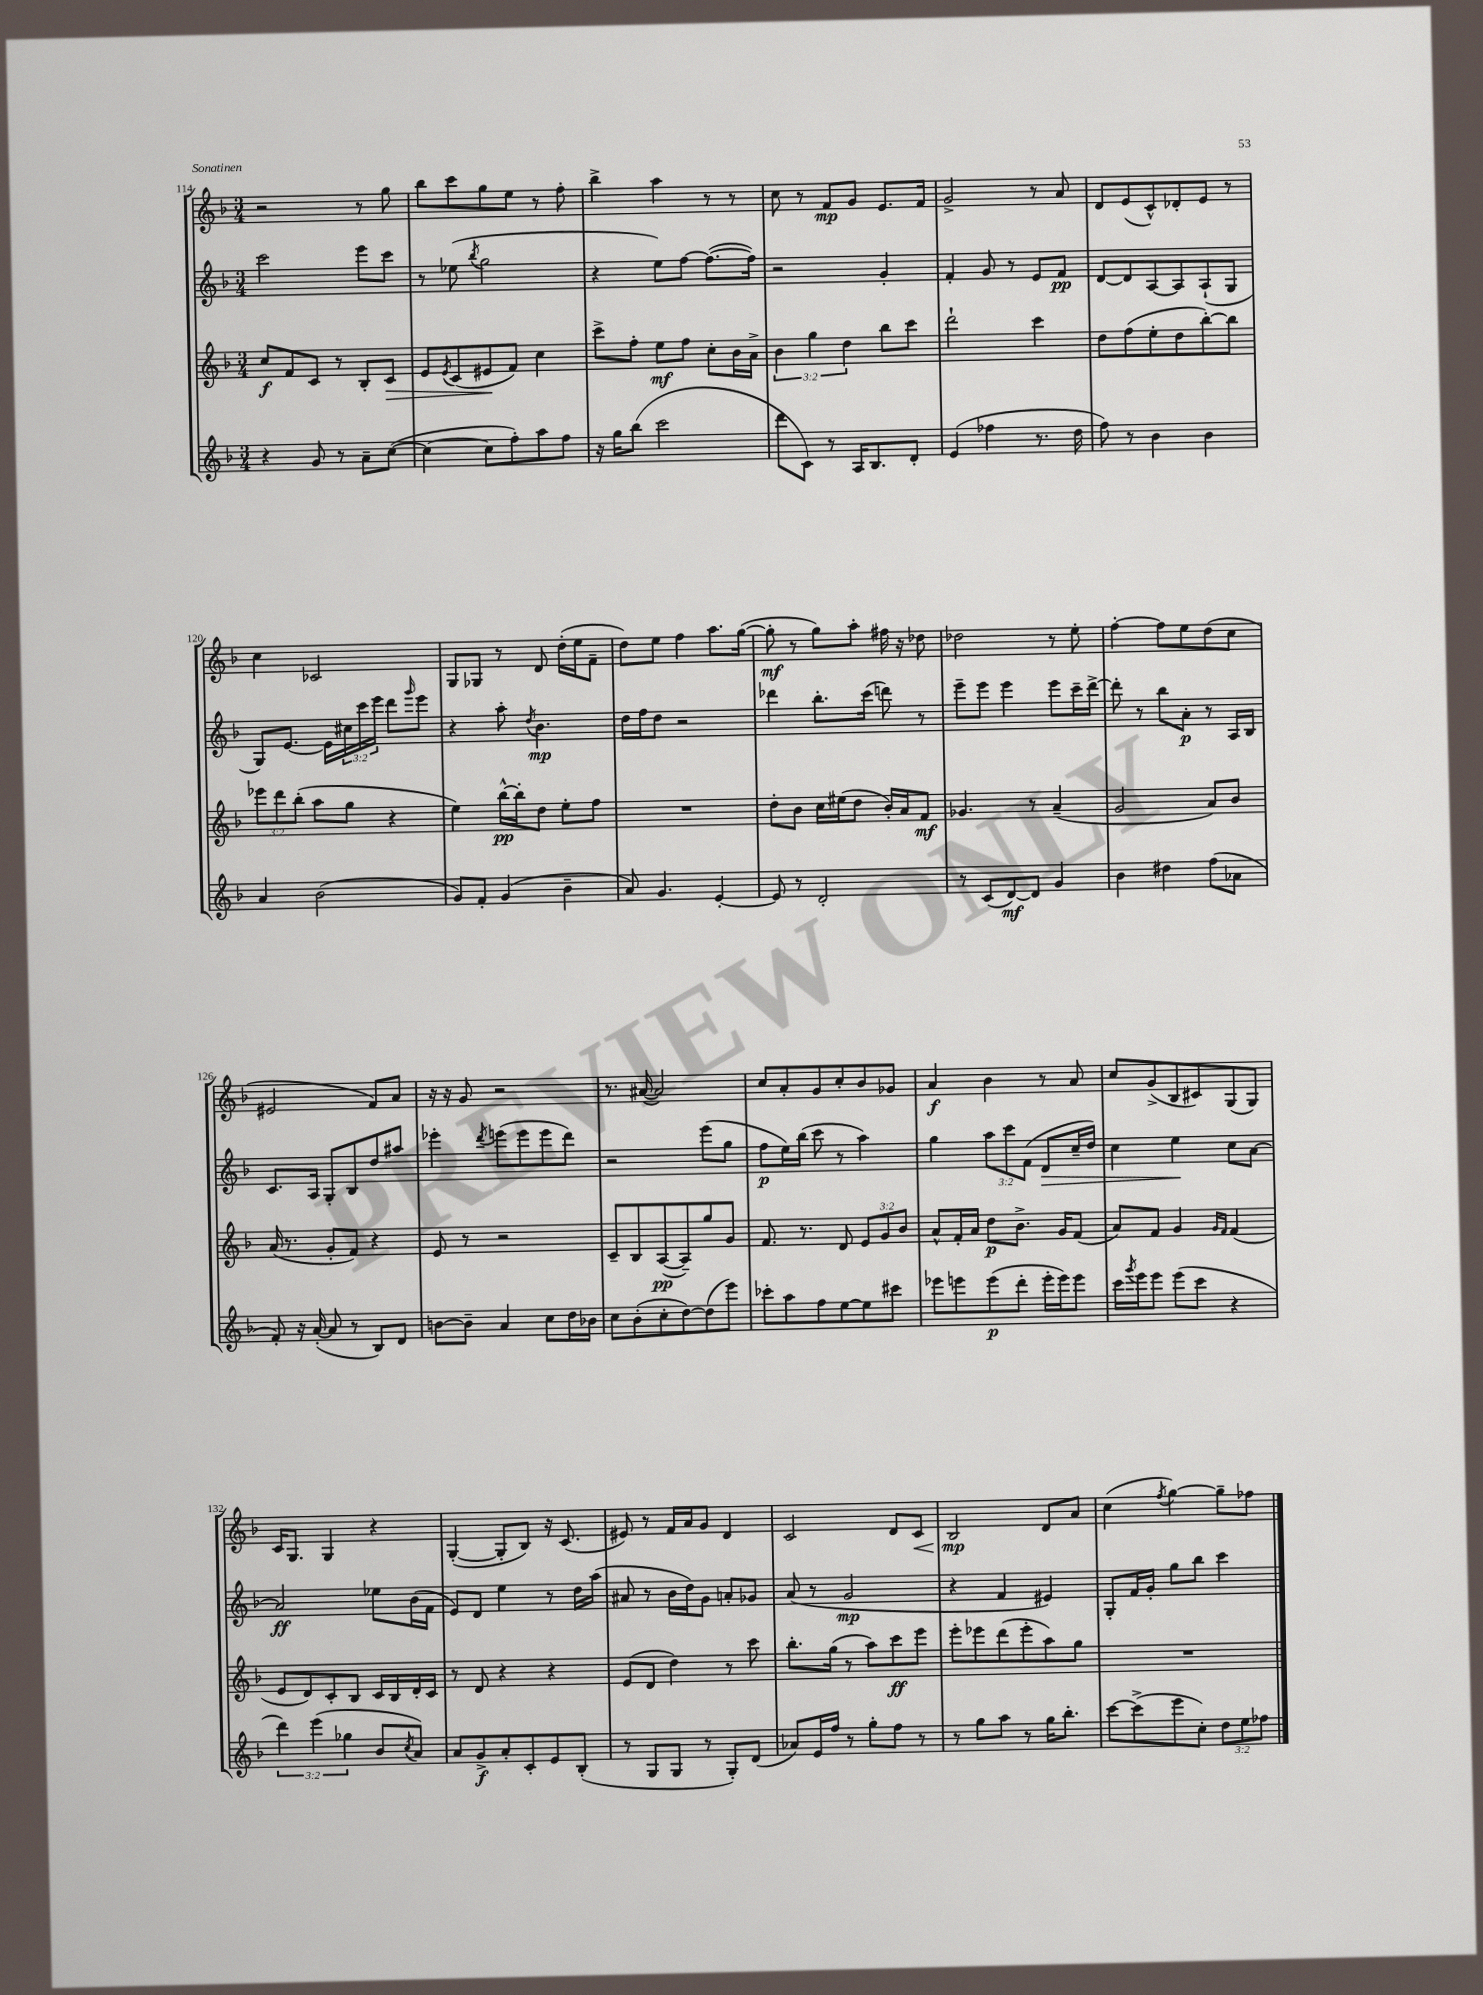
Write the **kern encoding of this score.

**kern	**dynam	**kern	**dynam	**kern	**dynam	**kern	**dynam
*part4	*part4	*part3	*part3	*part2	*part2	*part1	*part1
*staff4	*staff4	*staff3	*staff3	*staff2	*staff2	*staff1	*staff1
*clefG2	*	*clefG2	*	*clefG2	*	*clefG2	*
*k[b-]	*	*k[b-]	*	*k[b-]	*	*k[b-]	*
*M3/4	*	*M3/4	*	*M3/4	*	*M3/4	*
=114	=114	=114	=114	=114	=114	=114	=114
4r	.	8cc/L	f	2ccc\	.	2r	.
.	.	8f/	.	.	.	.	.
8g/	.	8c/J	.	.	.	.	.
8r	.	8r	.	.	.	.	.
8a~\L	.	8B-'/L	.	8eee\L	.	8r	.
!	!	!	!LO:HP:b	!	!	!	!
([8cc\J	.	8c/J	>	8ccc\J	.	8gg\	.
=115	=115	=115	=115	=115	=115	=115	=115
4cc\_	.	8e/L	.	8r	.	8bb-\L	.
.	.	8qe/	.	.	.	.	.
.	.	(8c/	.	(8ee-X\	.	8ccc\	.
.	.	.	.	8qbb-/	.	.	.
8cc\L]	.	8e#X/	.	2gg\	.	8gg\	.
8ff'\)	.	8f/J)	]	.	.	8ee\J	.
8aa\	.	4cc\	.	.	.	8r	.
8ff\J	.	.	.	.	.	8ff'\	.
=116	=116	=116	=116	=116	=116	=116	=116
16r	.	8ccc^\L	.	4r	.	4bb-^\	.
16gg\KL	.	.	.	.	.	.	.
(8bb-\J	.	8ff'\J	.	.	.	.	.
2ccc\	.	8ee\L	mf	8ee\L)	.	4aa\	.
.	.	8ff\J	.	[8ff\J	.	.	.
.	.	8cc'\L	.	(8.ff\L_	.	8r	.
.	.	16b-\L	.	.	.	8r	.
.	.	16a^\JJ	.	16ff\Jk])	.	.	.
=117	=117	=117	=117	=117	=117	=117	=117
8ddd\L	.	6b-\	.	2r	.	8cc\	.
8c\J)	.	.	.	.	.	8r	.
.	.	6gg\	.	.	.	.	.
8r	.	.	.	.	.	8f/L	mp
.	.	6dd\	.	.	.	.	.
16A/KL	.	.	.	.	.	8g/J	.
8.B-/	.	.	.	.	.	.	.
.	.	8bb-\L	.	4g'/	.	8.e/L	.
8d'/J	.	8ccc\J	.	.	.	.	.
.	.	.	.	.	.	16f/Jk	.
=118	=118	=118	=118	=118	=118	=118	=118
(4e/	.	2ddd`\	.	4f'/	.	2g^/	.
4ff-X\	.	.	.	8g/	.	.	.
.	.	.	.	8r	.	.	.
8.r	.	4ccc\	.	8e/L	.	8r	.
.	.	.	.	8f/J	pp	8a/	.
16dd\	.	.	.	.	.	.	.
=119	=119	=119	=119	=119	=119	=119	=119
8ff\)	.	8dd\L	.	[8d/L	.	8d/L	.
8r	.	(8ff\	.	8d/]	.	(8e/	.
4b-\	.	8ee'\	.	[8A/	.	8c^^/)	.
.	.	8dd\	.	8A/]	.	8d-X'/	.
4b-\	.	[8bb-'\)	.	(8A`/	.	8e/J	.
.	.	8bb-\J]	.	8G/J	.	8r	.
!!LO:LB:g=z
=120	=120	=120	=120	=120	=120	=120	=120
4a/	.	12eee-X\L	.	8G/L)	.	4cc\	.
.	.	12ddd\	.	.	.	.	.
.	.	.	.	[8.e/J	.	.	.
.	.	(12bb-'\J	.	.	.	.	.
(2b-\	.	8aa\L	.	.	.	2c-X/	.
.	.	.	.	16e\LL]	.	.	.
.	.	8gg\J	.	24cc#X\	.	.	.
.	.	.	.	24ccc\	.	.	.
.	.	.	.	24eee\JJ	.	.	.
.	.	4r	.	8ddd\L	.	.	.
.	.	.	.	16qqggg/	.	.	.
.	.	.	.	8eee\J	.	.	.
=121	=121	=121	=121	=121	=121	=121	=121
8g/L)	.	4ee\)	.	4r	.	8G/L	.
8f'/J	.	.	.	.	.	8G-X/J	.
(4g/	.	[16bb-^^\LL	pp	8aa'\	.	8r	.
.	.	16bb-'\J]	.	.	.	.	.
.	.	.	.	8qdd/	.	.	.
.	.	8dd\J	.	4.b-\	mp	8d/	.
4b-~\	.	8ee'\L	.	.	.	(16dd'\LL	.
.	.	.	.	.	.	16ee\J	.
.	.	8ff\J	.	.	.	8f~\J	.
=122	=122	=122	=122	=122	=122	=122	=122
8a/)	.	2.r	.	16dd\LL	.	8dd\L)	.
.	.	.	.	16ff\J	.	.	.
4.g/	.	.	.	8dd\J	.	8ee\J	.
.	.	.	.	2r	.	4ff\	.
[4e'/	.	.	.	.	.	8.aa\L	.
.	.	.	.	.	.	([16gg\Jk	.
=123	=123	=123	=123	=123	=123	=123	=123
8e/]	.	8dd'\L	.	4ddd-X\	.	8gg'\]	mf
8r	.	8b-\J	.	.	.	8r	.
2d'/	.	16cc\LL	.	8.bb-'\L	.	8gg\L)	.
.	.	(16ee#X\J	.	.	.	.	.
.	.	8dd\J	.	.	.	8aa'\J	.
.	.	.	.	(16ccc\Jk	.	.	.
.	.	16b-'/LL)	.	8dddn\)	.	16ff#X\	.
.	.	16a/J	.	.	.	16r	.
.	.	8f/J	mf	8r	.	8dd-X\	.
=124	=124	=124	=124	=124	=124	=124	=124
8r	.	4.g-X/	.	8eee~\L	.	2dd-X\	.
(8c/L	.	.	.	8eee\J	.	.	.
[8d/)	mf	.	.	4eee\	.	.	.
8d/J]	.	8r	.	.	.	.	.
4g/	.	(4a~/	.	8eee\L	.	8r	.
.	.	.	.	16ccc~\L	.	8ee'\	.
.	.	.	.	[16ddd^\JJ	.	.	.
=125	=125	=125	=125	=125	=125	=125	=125
4b-\	.	2g/	.	8ddd'\]	.	[4ff'\	.
.	.	.	.	8r	.	.	.
4dd#X\	.	.	.	8bb-\L	.	8ff\L]	.
.	.	.	.	8a'\J	p	8ee\	.
(8ff\L	.	8a/L)	.	8r	.	(8dd\	.
8a-X\J	.	8b-/J	.	16A/LL	.	8cc\J	.
.	.	.	.	16B-/JJ	.	.	.
!!LO:LB:g=z
=126	=126	=126	=126	=126	=126	=126	=126
8f'/)	.	(16a/	.	8.c/L	.	2e#X/	.
.	.	8.r	.	.	.	.	.
16r	.	.	.	.	.	.	.
([16a'/	.	.	.	16A/Jk	.	.	.
8a/]	.	8g'/L	.	8G'/L	.	.	.
8r	.	8f/J)	.	8B-/	.	.	.
8B-/L)	.	4r	.	8dd/	.	8f/L)	.
8d/J	.	.	.	8aa#X/J	.	8a/J	.
=127	=127	=127	=127	=127	=127	=127	=127
[8bn\L	.	8e/	.	4eee-X'\	.	16r	.
.	.	.	.	.	.	16r	.
8b~\J]	.	8r	.	.	.	8g/	.
.	.	.	.	8qddd/	.	.	.
4a/	.	2r	.	(8eeen\L	.	2r	.
.	.	.	.	8eee\	.	.	.
8cc\L	.	.	.	8eee\	.	.	.
16dd\L	.	.	.	8ddd\J)	.	.	.
16b-X\JJ	.	.	.	.	.	.	.
=128	=128	=128	=128	=128	=128	=128	=128
8cc\L	.	8c~/L	.	2r	.	8.r	.
(8b-'\	.	8B-/	.	.	.	.	.
.	.	.	.	.	.	([16a#X/	.
8cc'\	.	([8A/	pp	.	.	2a#/])	.
[8dd\)	.	8A~/])	.	.	.	.	.
(8dd\]	.	8gg/	.	(8eee\L	.	.	.
8eee\J)	.	8g/J	.	8gg\J	.	.	.
=129	=129	=129	=129	=129	=129	=129	=129
8ccc-X'\L	.	8.f/	.	8ff\L	p	8cc/L	.
8aa\	.	.	.	16ee\L)	.	8a'/	.
.	.	8.r	.	(16bb-\JJ	.	.	.
8ff\	.	.	.	8ccc\	.	8g/	.
[8ee\	.	8d/	.	8r	.	8cc'/	.
8ee\]	.	12e/L	.	4aa\)	.	8b-/	.
.	.	12g/	.	.	.	.	.
8ccc#X\J	.	.	.	.	.	8g-X/J	.
.	.	12b-/J	.	.	.	.	.
=130	=130	=130	=130	=130	=130	=130	=130
8eee-X\L	.	8a^^/L	.	4gg\	.	4a/	f
8eeen\	.	16f'/L	.	.	.	.	.
.	.	16a/JJ	.	.	.	.	.
(8eee\	p	8dd\L	p	12aa\L	.	4b-\	.
.	.	.	.	12ccc\	.	.	.
8ddd'\J	.	8.b-^\J	.	.	.	.	.
.	.	.	.	(12f\J	.	.	.
!	!	!	!	!	!LO:HP:b	!	!
16eee'\LL	.	.	.	8d/L	>	8r	.
16eee\J)	.	16g/KL	.	.	.	.	.
8eee\J	.	(8f/J	.	16cc~/L	.	8a/	.
.	.	.	.	16dd/JJ)	.	.	.
=131	=131	=131	=131	=131	=131	=131	=131
16ccc\LL	.	8a/L)	.	4cc\	.	8cc/L	.
8qggg/	.	.	.	.	.	.	.
16eee\J	.	.	.	.	.	.	.
8eee\J	.	8f/J	.	.	.	(8g^/	.
(8eee\L	.	4g/	.	4ee\	.	8B-/	.
8ccc\J	.	.	.	.	.	8c#X/)	.
.	.	16qqg/LL	.	.	.	.	.
.	.	16qqf/JJ	.	.	.	.	.
4r	.	(4f/	.	8cc\L	]	(8G/	.
.	.	.	.	[8a\J	.	8G/J)	.
!!LO:LB:g=z
=132	=132	=132	=132	=132	=132	=132	=132
6ddd\)	.	8e/L	.	2a/]	ff	16c/KL	.
.	.	.	.	.	.	8.G/J	.
.	.	8d/)	.	.	.	.	.
(6eee\	.	.	.	.	.	.	.
.	.	8c'/	.	.	.	4G/	.
6gg-X\	.	.	.	.	.	.	.
.	.	8B-/J	.	.	.	.	.
8b-/L	.	16c/LL	.	8ee-X\L	.	4r	.
.	.	16B-/	.	.	.	.	.
8qcc/	.	.	.	.	.	.	.
8a/J)	.	16d'/	.	(16b-\L	.	.	.
.	.	16c/JJ	.	16f\JJ	.	.	.
=133	=133	=133	=133	=133	=133	=133	=133
8a/L	.	8r	.	8e/L)	.	([4G'/	.
8g^/	f	8d/	.	8d/J	.	.	.
8a'/	.	4r	.	4ee\	.	8G'/L]	.
8c'/	.	.	.	.	.	8B-/J)	.
8e/	.	4r	.	8r	.	16r	.
.	.	.	.	.	.	(8.c/	.
(8B-'/J	.	.	.	16dd\LL	.	.	.
.	.	.	.	(16aa\JJ	.	.	.
=134	=134	=134	=134	=134	=134	=134	=134
8r	.	(8e/L	.	8a#X/	.	8e#X/)	.
8G/L	.	8d/J	.	8r	.	8r	.
8G/J	.	4dd\)	.	16b-\LL	.	16f/LL	.
.	.	.	.	16dd\J)	.	16a/J	.
8r	.	.	.	8g\J	.	8g/J	.
8G'/L)	.	8r	.	8an'/L	.	4d/	.
(8d/J	.	8ccc\	.	8g-X/J	.	.	.
=135	=135	=135	=135	=135	=135	=135	=135
8a-X/L)	.	8.bb-'\L	.	(8a/	.	2c/	.
16e/L	.	.	.	8r	.	.	.
16ff/JJ	.	(16gg\Jk	.	.	.	.	.
8r	.	8r	.	2g/	mp	.	.
8gg'\L	.	8aa\L)	.	.	.	.	.
8ff\J	.	8ccc\	ff	.	.	8d/L	.
!	!	!	!	!	!	!	!LO:HP:b
8r	.	8eee\J	.	.	.	8c/J	<
=136	=136	=136	=136	=136	=136	=136	=136
8r	.	8eee'\L	.	4r	.	2B-/	mp
8gg\L	.	8eee-X\	.	.	.	.	.
8aa\J	.	(8ddd\	.	4f/	.	.	.
8r	.	8eee-'\	.	.	.	.	.
16gg\KL	.	8aa\)	.	4e#X/)	.	8d/L	[
8.bb-'\J	.	.	.	.	.	.	.
.	.	8gg\J	.	.	.	8a/J	.
=137	=137	=137	=137	=137	=137	=137	=137
[8ccc\L	.	2.r	.	8G'/L	.	(4cc\	.
(8ccc^\]	.	.	.	16f/L	.	.	.
.	.	.	.	16g'/JJ	.	.	.
.	.	.	.	.	.	8qff/	.
8eee\	.	.	.	8gg\L	.	[4gg\)	.
8cc'\J)	.	.	.	8bb-\J	.	.	.
12dd\L	.	.	.	4ccc\	.	8gg~\L]	.
12ee\	.	.	.	.	.	.	.
.	.	.	.	.	.	8ff-X\J	.
12ff-X\J	.	.	.	.	.	.	.
==	==	==	==	==	==	==	==
*-	*-	*-	*-	*-	*-	*-	*-
